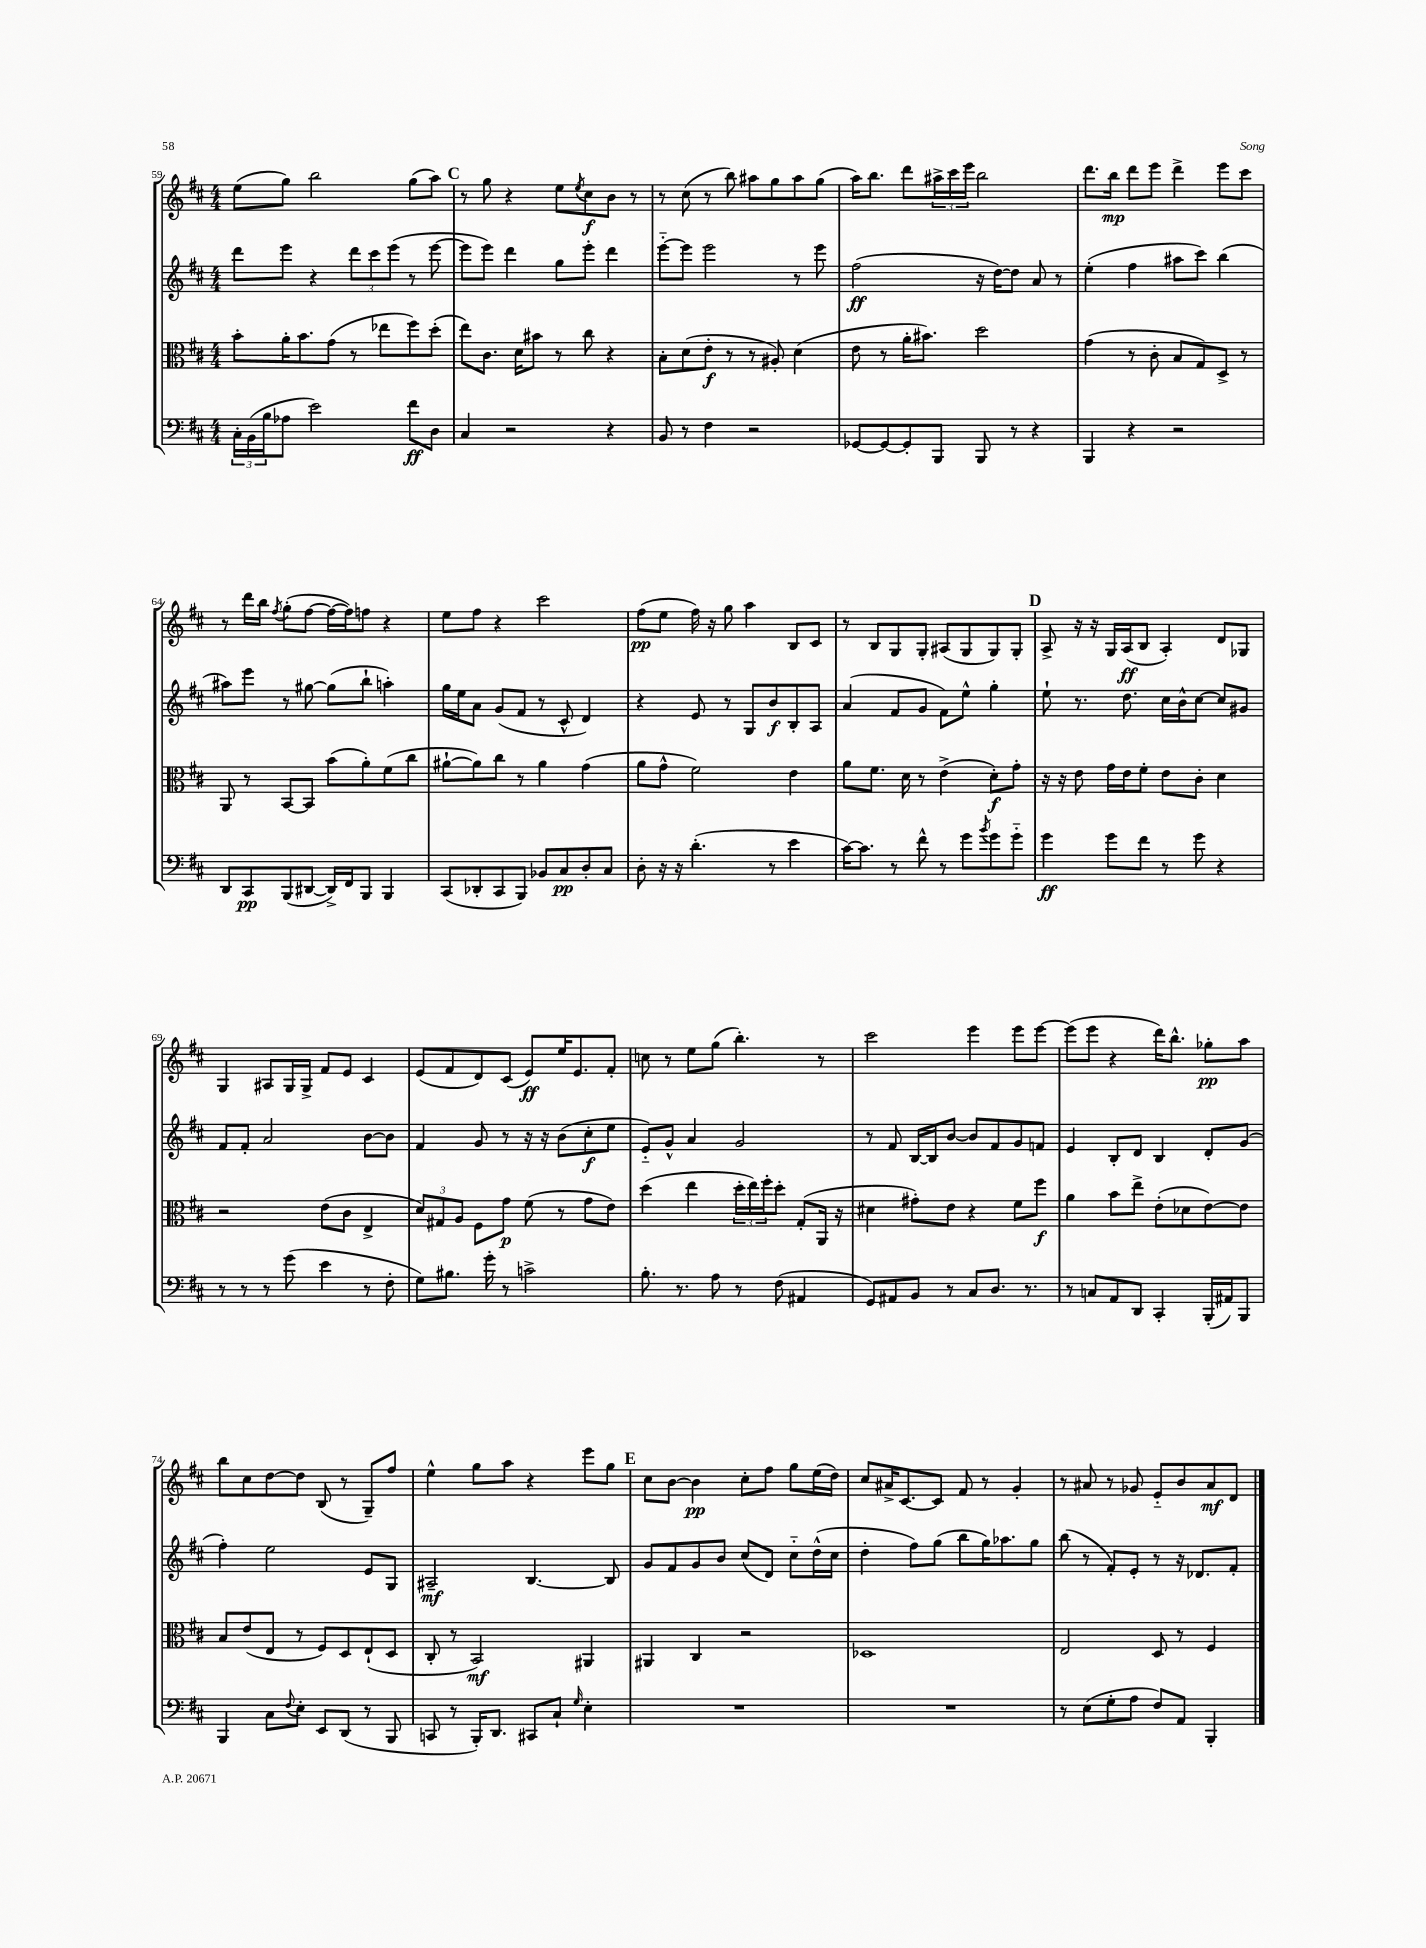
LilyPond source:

<<
\new StaffGroup <<
\new Staff = "s0" {
    \clef treble \key d \major \numericTimeSignature \time 4/4
    e''8( g''8) b''2 g''8( a''8) |
    \mark \markup { \bold "C" } r8 g''8 r4 e''8 \acciaccatura { e''8 } cis''8\f b'8 r8 |
    r8 cis''8( r8 b''8) ais''8 g''8 ais''8 g''8( |
    a''16) b''8. d'''8 \tuplet 3/2 { ais''16-> cis'''16 e'''16 } b''2 |
    d'''8. b''16\mp d'''8 e'''8 d'''4-> e'''8 cis'''8 |
    r8 d'''16 b''16 \acciaccatura { fis''8 } g''8-.( fis''8~ fis''16~ fis''16) f''8 r4 |
    e''8 fis''8 r4 cis'''2 |
    fis''8\pp( e''8 fis''16) r16 g''8 a''4 b8 cis'8 |
    r8 b8 g8 g8-. ais8( g8 g8) g8-. |
    \mark \markup { \bold "D" } a8-> r16 r16 g16 a16\ff( b8 a4-.) d'8 ges8 |
    g4 ais8 g16 g16-> fis'8 e'8 cis'4 |
    e'8( fis'8 d'8) cis'8( e'8\ff) e''16 e'8. fis'8-. |
    c''8 r8 e''8 g''8( b''4.-.) r8 |
    cis'''2 e'''4 e'''8 e'''8~ |
    e'''8( e'''8 r4 d'''16) b''8.-^ ges''8-.\pp a''8 |
    b''8 cis''8 d''8~ d''8 b8( r8 g8--) fis''8 |
    e''4-^ g''8 a''8 r4 e'''8 g''8 |
    \mark \markup { \bold "E" } cis''8 b'8~ b'4\pp cis''8-. fis''8 g''8 e''16( d''16) |
    cis''8 ais'16-> cis'8.~ cis'8 fis'8 r8 g'4-. |
    r8 ais'8 r8 ges'8 e'8-_ b'8 ais'8\mf d'8 \bar "|." |
}
\new Staff = "s1" {
    \clef treble \key d \major \numericTimeSignature \time 4/4
    d'''8 e'''8 r4 \tuplet 3/2 { d'''8 cis'''8 e'''8( } r8 e'''8~ |
    \mark \markup { \bold "C" } e'''8 e'''8) d'''4 g''8 e'''8-. d'''4 |
    e'''8~-_ e'''8 e'''2 r8 e'''8 |
    fis''2\ff( r16 d''16~) d''8 a'8 r8 |
    e''4-.( fis''4 ais''8 cis'''8) b''4( |
    ais''8) e'''8 r8 gis''8~ gis''8( b''8-! a''4-.) |
    g''16 e''16 a'8 g'8( fis'8 r8 cis'8-^ d'4) |
    r4 e'8 r8 g8 b'8\f b8-. a8 |
    a'4( fis'8 g'8 fis'8) e''8-^ g''4-. |
    \mark \markup { \bold "D" } e''8-! r8. d''8. cis''16 b'16-^ cis''8~ cis''8 gis'8 |
    fis'8 fis'8-. a'2 b'8~ b'8 |
    fis'4 g'8 r8 r16 r16 b'8( cis''8-.\f e''8 |
    e'8-_) g'8-^ a'4 g'2 |
    r8 fis'8 b16~ b16 b'8~ b'8 fis'8 g'8 f'8 |
    e'4 b8-. d'8 b4 d'8-. g'8( |
    fis''4-.) e''2 e'8 g8 |
    ais2--\mf b4.~ b8 |
    \mark \markup { \bold "E" } g'8 fis'8 g'8 b'8 cis''8( d'8) cis''8-_ d''16-^( cis''16 |
    d''4-. fis''8) g''8( b''8 g''16) aes''8. g''8 |
    b''8( r8 fis'8-.) e'8-. r8 r16 des'8. fis'8-. \bar "|." |
}
\new Staff = "s2" {
    \clef alto \key d \major \numericTimeSignature \time 4/4
    b'8-. a'16-. b'8. g'8( r8 ees''8 fis''8) d''8-.( |
    \mark \markup { \bold "C" } e''8) cis'8. d'16 bis'8 r8 cis''8 r4 |
    b8-. d'8( e'8-.\f r8 r8 ais8-.) d'4( |
    e'8 r8 a'16-. bis'8.) d''2 |
    g'4( r8 cis'8-. b8 g8) d8-> r8 |
    a,8 r8 b,8~ b,8 b'8( a'8-.) fis'8( cis''8 |
    ais'8~-! ais'8) cis''8 r8 ais'4 g'4( |
    a'8 g'8-^ fis'2) e'4 |
    a'8 fis'8. d'16 r8 e'4->( d'8-.\f) g'8-. |
    \mark \markup { \bold "D" } r16 r16 e'8 g'16 e'16 fis'8-. e'8 cis'8-. d'4 |
    r2 e'8( cis'8 e4-> |
    \tuplet 3/2 { d'8) gis8 a8 } fis8 g'8\p fis'8( r8 g'8 e'8) |
    d''4( e''4 \tuplet 3/2 { d''16-. e''16) fis''16-. } d''8-. g8-.( a,16 r16 |
    dis'4 gis'8-.) e'8 r4 fis'8 fis''8\f |
    a'4 b'8 e''8-> e'8-.( des'8 e'8~) e'8 |
    b8 e'8( e8 r8 fis8) d8 e8-!( d8 |
    cis8-. r8 b,2\mf) ais,4 |
    \mark \markup { \bold "E" } ais,4 cis4 r2 |
    des1 |
    e2 d8 r8 fis4 \bar "|." |
}
\new Staff = "s3" {
    \clef bass \key d \major \numericTimeSignature \time 4/4
    \tuplet 3/2 { cis16-. b,16( b16 } aes8 e'2) fis'8\ff d8 |
    \mark \markup { \bold "C" } cis4 r2 r4 |
    b,8 r8 fis4 r2 |
    ges,8~ ges,8~ ges,8-. b,,8 b,,8 r8 r4 |
    b,,4 r4 r2 |
    d,8 cis,8\pp b,,8( dis,8~ dis,16->) fis,16 b,,8 b,,4 |
    cis,8( des,8-. cis,8 b,,8) bes,8 cis8\pp d8-. cis8 |
    d8-. r16 r16 d'4.-.( r8 e'4 |
    cis'16~) cis'8. r8 fis'8-^ r8 g'8 \acciaccatura { b'8 } g'8 g'8-_ |
    \mark \markup { \bold "D" } g'4\ff g'8 fis'8 r8 g'8 r4 |
    r8 r8 r8 g'8( e'4 r8 fis8-. |
    g8) bis8. g'16-. r8 c'2-> |
    b8.-. r8. a8 r8 fis8( ais,4 |
    g,8) ais,8 b,8 r8 cis8 d8. r8. |
    r8 c8 a,8 d,8 cis,4-. b,,16-.( ais,16) b,,8 |
    b,,4 cis8 \appoggiatura { fis8 } e8-. e,8 d,8( r8 b,,8 |
    c,8 r8 b,,16-.) d,8. cis,8 cis8-! \grace { g16 } e4-. |
    \mark \markup { \bold "E" } R1 |
    R1 |
    r8 e8( g8-. a8 fis8) a,8 b,,4-. \bar "|." |
}
>>
>>
\layout { \context { \Score currentBarNumber = #59 } }
